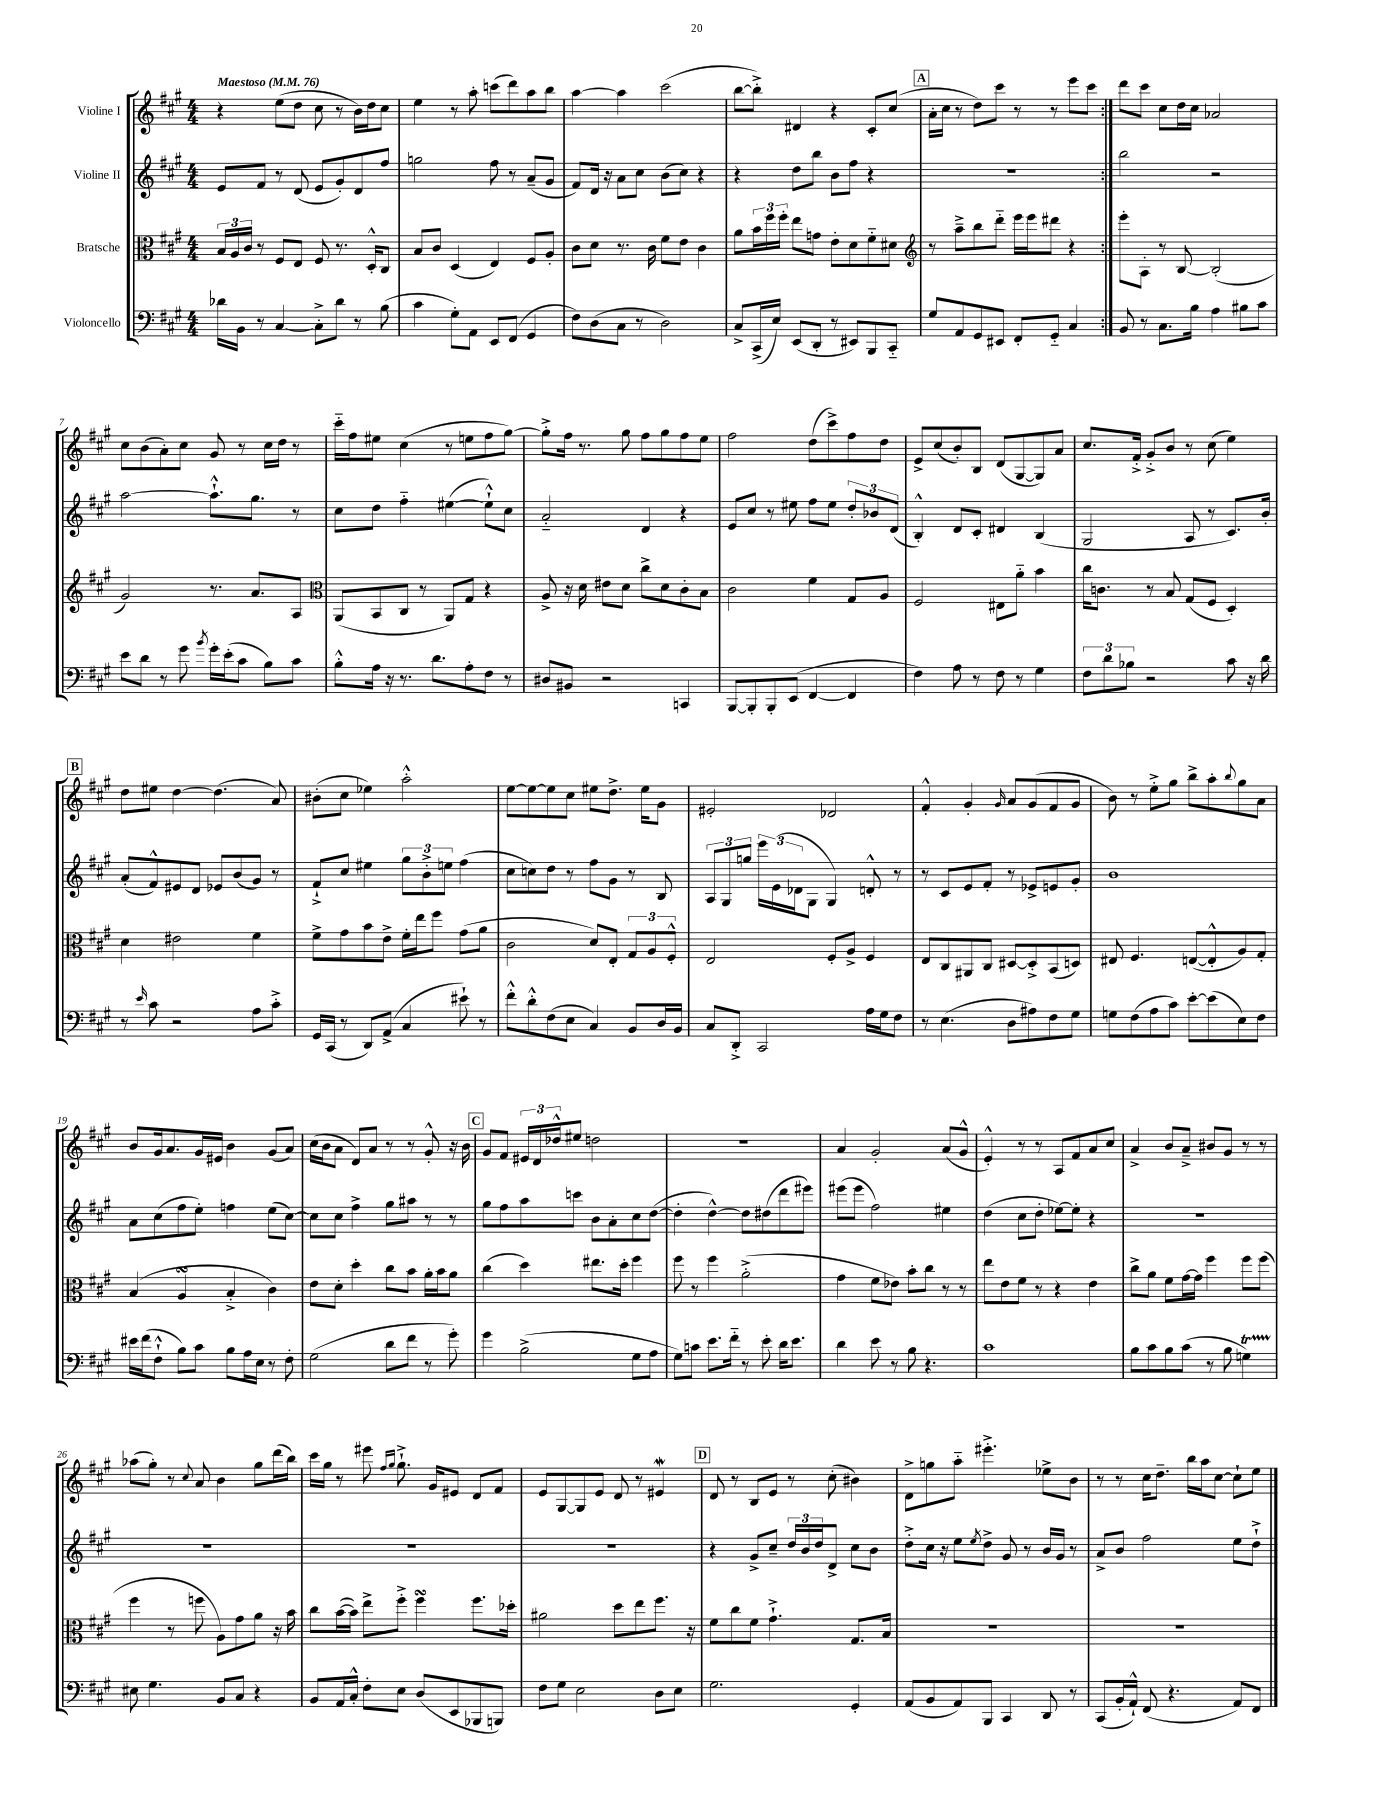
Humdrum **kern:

**kern	**kern	**kern	**kern
*staff4	*staff3	*staff2	*staff1
*clefF4	*clefC3	*clefG2	*clefG2
*k[f#c#g#]	*k[f#c#g#]	*k[f#c#g#]	*k[f#c#g#]
*M4/4	*M4/4	*M4/4	*M4/4
*MM76	*MM76	*MM76	*MM76
16d-\LL	24B/LL	8e/L	4r
.	24A/	.	.
16BB\JJ	.	.	.
.	24c#/JJ	.	.
8r	8r	8f#/J	.
[4C#/	8F#/L	8r	(8ee\L
.	8E/J	(8d/	8dd\J
8C#'^\]L	8F#/	8e/L	8cc#\
8d-\J	8.r	8g#'/)	8r
8r	.	8d/	16b\LL)
.	16D'^^/LK	.	16dd\J
(8B\	8C#/J	8ff#/J	8cc#\J
=	=	=	=
4c#\	8B/L	2gg\	4ee\
.	8c#/J	.	.
8G#'\L)	(4D/	.	8r
8AA\J	.	.	8aa'\
8EE/L	4E/)	8ff#\	(8ccc\L
(8FF#/J	.	8r	8ddd\)
4GG#/	8F#/L	(8a~/L	8aa\
.	8A'/J	8g#/J	8bb\J
=	=	=	=
8F#\L)	8c#\L	8f#/L)	[4aa\
(8D\	8d\J	16d/Jk	.
.	.	16r	.
8C#\J	8.r	8a\L	4aa\]
8r	.	8cc#\J	.
.	16c#\	.	.
2D\)	8f#\L	(8b\L	(2ccc#\
.	8e\J	8cc#\J)	.
.	4c#\	4r	.
=	=	=	=
8C#^/L	8a\L	4r	[8bb\L
(16CC#^/L	24b\L	.	8bb'^\]J)
.	24ff#\	.	.
16E/JJ)	.	.	.
.	24ff#'\JJ	.	.
(8EE/L	8ee\L	8dd\L	4d#/
8DD'/J	8g\J	8bb\J	.
8r	8e'\L	8b\L	4r
8EE#/L)	8d\	8ff#\J	.
8BBB/	8f#'~\	4r	8c#'/L
8CC#'~/J	8d#\J	.	(8cc#/J
=	=	=	=
*	*clefG2	*	*
8G#/L	8r	1r	16a'\LL
.	.	.	16cc#\JJ
8AA/	8aa~^\L	.	8r
8GG#/	8bb\	.	8dd\L)
8EE#/J	8ddd'~\J	.	8ccc#\J
8FF#'/L	16eee\LL	.	8r
.	16eee\J	.	.
8GG#'~/J	8ddd#\J	.	8r
4C#/	4r	.	8eee\L
.	.	.	8ccc#\J
=:|!	=:|!	=:|!	=:|!
8BB/	8eee'\L	2bb\	8ddd\L
8r	8A'\J	.	8ccc#\J
8.C#\L	8r	.	8cc#\L
.	[8B/	.	16dd\L
16B\Jk	.	.	16cc#\JJ
4A\	(2B'/]	2r	2a-/
8B#\L	.	.	.
8c#\J	.	.	.
=	=	=	=
8e\L	2g#/)	[2aa\	8cc#\L
8d\J	.	.	(8b\
8r	.	.	8a'\)
8g#\	.	.	8cc#\J
8qb/	.	.	.
16g#'\LL	8.r	8.aa`^^\]L	8g#/
(16e'\J	.	.	.
8c#\J	.	.	8r
.	8.a/L	8.gg#\J	.
8B\L)	.	.	16cc#\LL
.	.	.	16dd\JJ
8c#\J	8A/J	8r	8r
=	=	=	=
*	*clefC3	*	*
8B'^^\L	(8AA/L	8cc#\L	16ccc#'~\LL
.	.	.	16ff#\J
16A\Jk	8BB/	8dd\J	8ee#\J
16r	.	.	.
8.r	8C#/J	4ff#'~\	(4cc#\
.	8r	.	.
8.d\L	.	.	.
.	8AA/L)	([4ee#\	8r
8A'\	8G#/J	.	8ee\L
8F#\J	4r	8ee#`^^\]L)	8ff#\
8r	.	8cc#\J	[8gg#\J)
=	=	=	=
8D#/L	8A^/	2a'~/	8gg#'^\]L
8BB#/J	16r	.	16ff#\Jk
.	16d\	.	8.r
2r	8e#\L	.	.
.	8d\J	.	8gg#\
.	8cc#^\L	4d/	8ff#\L
.	8d\	.	8gg#\
4CC/	8c#'\	4r	8ff#\
.	8B\J	.	8ee\J
=	=	=	=
[8BBB/L	2c#\	8e/L	2ff#\
8BBB'/]	.	8cc#/J	.
8BBB'/	.	8r	.
(8EE/J	.	8ee#\	.
[4FF#/	4f#\	8ff#\L	(8dd\L
.	.	8ee#\J	8ccc#^\)
4FF#/]	8G#/L	12dd'/L	8ff#\
.	.	12b-/	.
.	8A/J	.	8dd\J
.	.	(12d/J	.
=	=	=	=
4F#\)	2F#/	4B'^^/)	8e^/L
.	.	.	(8cc#/
8A\	.	8d/L	8b'/)
8r	.	8c#'/J	8B/J
8F#\	8E#\L	4d#/	(8d/L
8r	8a'~\J	.	[8G#/
4G#\	4b\	(4B/	8G#/])
.	.	.	8a/J
=	=	=	=
12F#\L	16cc#\LK	2G#/	8.cc#/L
.	8.c\J	.	.
12d\	.	.	.
12B-\J	.	.	.
.	.	.	16f#'^/Jk
2r	8r	.	8g#'^/L
.	8B/	.	8b/J
.	(8G#/L	8A/	8r
.	8F#/J	8r	(8cc#\
8c#\	4D'/)	8.c#/L)	4ee\)
16r	.	.	.
16d\	.	16b'/Jk	.
=	=	=	=
8r	4d\	(8a'/L	8dd\L
16qqe/	.	.	.
8c#\	.	8f#^^/)	8ee#\J
2r	2e#\	8e#/	[4dd\
.	.	8d/J	.
.	.	8e-/L	(4.dd\]
.	.	(8b/	.
8A\L	4f#\	8g#/J)	.
8c#'^\J	.	8r	8a/)
=	=	=	=
16GG#/LL	8f#^\L	8f#`^/L	(8b#'\L
(16CC#/JJ	.	.	.
8r	8g#\	8cc#/J	8cc#\J
8DD/L)	8b\	4ee#\	4ee-\)
(8AA^/J	8e^\J	.	.
4C#/	16f#'\LL	12gg#\L	2aa'^^\
.	16ee\J	.	.
.	.	12b'^\	.
.	8ff#\J	.	.
.	.	12ee\J	.
8e#`\)	(8g#\L	(4ff#\	.
8r	8a\J	.	.
=	=	=	=
8f#'^^\L	2c#\	8cc#\L	[8ee\L
8d'^^\	.	8cc\)	8ee\_
(8F#\	.	8dd\J	8ee\]
8E\J	.	8r	8cc#\J
4C#/)	8d/L)	8ff#\L	8ee#\L
.	8E'/J	8g#\J	8.dd^\J
8BB/L	12G#/L	8r	.
.	.	.	16ee#\LK
.	12A/	.	.
16D/L	.	8B/	8g#\J
.	12F#'^^/J	.	.
16BB/JJ	.	.	.
=	=	=	=
8C#/L	2E/	12A/L	2e#'/
.	.	12G#/	.
8DD'^/J	.	.	.
.	.	12gg/J	.
2CC#/	.	24eee\LL	.
.	.	(24e\	.
.	.	24d-\J	.
.	.	8G#\J	.
.	8F#'/L	4G#/)	2d-/
.	8A^/J	.	.
16A\LL	4F#/	8d'^^/	.
16G#\J	.	.	.
8F#\J	.	8r	.
=	=	=	=
8r	8E/L	8r	4f#'^^/
(4.E\	8C#/	8c#/L	.
.	8AA#/	8e/	4g#'/
.	8C#/J	8f#'/J	.
.	.	.	16qqg#/
8D\L	[8D#/L	8r	8a/L
8A#\)	8D#'^/]	8e-^/L	(8g#/
8F#\	(8BB/	8e/	8f#/
8G#\J	8D/J)	8g#'/J	8g#/J
=	=	=	=
8G\L	8E#/	1b	8b\)
(8F#\	4.F#/	.	8r
8A\	.	.	8ee'^\L
8c#\J)	.	.	8gg#\J
[8e'\L	([8E/L	.	8bb^\L
(8e\]	8E'^^/]	.	8aa'\
.	.	.	8qqbb/
8E\)	8A/)	.	8gg#\
8F#\J	8G#'/J	.	8a\J
=	=	=	=
16e#\LL	(4B/	8a\L	8b/L
(16f#\J	.	.	.
8F#`^^\J	.	(8cc#\	16g#/k
.	.	.	8.a/
8B\L)	4A/	8ff#\	.
8c#\J	.	8ee'\J)	16g#/L
.	.	.	16e#/JJ
8B\L	4B'^/	4ff\	4b\
16A\L	.	.	.
16E\JJ	.	.	.
8r	4c#\)	(8ee\L	(8g#/L
8F#'\	.	[8cc#\J)	8a/J)
=	=	=	=
(2G#\	8e\L	8cc#\]L	(16cc#\LL
.	.	.	16b\J
.	8d'\J	8cc#\J	8a\J
.	4dd'\	4ff#^\	8d/L)
.	.	.	8a/J
8d\L	8cc#\L	8gg#\L	8r
8f#\J	8b\J	8aa#\J	8r
8r	16a'\LL	8r	8g#'^^/
.	16b\J	.	.
8g#'\)	8a\J	8r	16r
.	.	.	16b\
=	=	=	=
4g#\	(4cc#\	8gg#\L	8g#/L
.	.	8ff#\	8f#/J
(2B^\	4dd\)	8aa\	24e#/LL
.	.	.	24d/
.	.	.	24dd-^^/J
.	.	8ccc\J	8ee#/J
.	8.ee#\L	8b\L	2dd\
.	.	8a'\	.
.	16dd'\Jk	.	.
8G#\L	4ff#\	8cc#\	.
8A\J	.	([8dd\J	.
=	=	=	=
8G#\L)	8ff#\	4dd'\]	1r
8c\J	8r	.	.
8.e\L	4ff#\	[4dd^^\)	.
16f#'~\Jk	.	.	.
8r	(2a'^\	8dd\]L	.
8e'\	.	(8dd#\	.
16d\LK	.	8ddd\	.
8.e\J	.	.	.
.	.	8eee#\J)	.
=	=	=	=
4d\	4g#\	(8eee#\L	4a/
.	.	8eee#\J	.
8e\	8f#\L	2ff#\)	2g#'/
8r	8e-\J)	.	.
8B\	8b'\L	.	.
4.r	8cc#\J	.	.
.	8r	4ee#\	(8a/L
.	8r	.	8g#^^/J
=	=	=	=
1c#	8ee\L	(4dd\	4e'^^/)
.	8e\	.	.
.	8f#\J	8cc#\L	8r
.	8r	8dd'\J	8r
.	4r	[8ee-\L)	8A/L
.	.	8ee-'\]J	8f#/
.	4e\	4r	8a/
.	.	.	8cc#/J
=	=	=	=
8B\L	8cc#^\L	1r	4a^/
8c#\	8a\J	.	.
8B\	8f#\L	.	8b/L
(8c#\J	[16g#\L	.	8a~^/J
.	16g#\]JJ	.	.
8r	4ff#\	.	8b#/L
8B\	.	.	8g#/J
4G\)	8ff#\L	.	8r
.	(8ff#\J	.	8r
=	=	=	=
8E#\	4ff#\	1r	(8aa-\L
4.G#\	.	.	8gg#'\J)
.	8r	.	8r
.	.	.	8qqcc#/
.	8ff\	.	8a/
8BB/L	8A\L)	.	4b\
8C#/J	8g#\	.	.
4r	8a\J	.	8gg#\L
.	16r	.	(16ddd\L
.	16b\	.	16bb\JJ)
=	=	=	=
8BB/L	8cc#\L	1r	16ccc#\LL
.	.	.	16gg#\JJ
16AA/L	([16b\L	.	8r
16C#'^^/JJ	16b\]JJ)	.	.
8F#'\L	8ee^\L	.	8eee#\
.	.	.	16qqff#/LL
.	.	.	16qqgg#/JJ
8E\J	8ff#'^\J	.	8.gg#`^\
(8D/L	4ff#\	.	.
.	.	.	16g#/LK
8EE/	.	.	8e#/J
8BBB-/	8.ff#\L	.	8d/L
8BBB/J)	.	.	8f#/J
.	16dd-'\Jk	.	.
=	=	=	=
8F#\L	2a#\	1r	8e/L
8G#\J	.	.	[8G#/
2E\	.	.	8G#/]
.	.	.	8e/J
.	8dd\L	.	8d/
.	8ee\	.	8r
8D\L	8.ff#\J	.	4e#/
8E\J	.	.	.
.	16r	.	.
=	=	=	=
2.G#\	8f#\L	4r	8d/
.	8cc#\	.	8r
.	8f#\J	8g#^/L	8B/L
.	4.g#`^\	8cc#~/J	8e/J
.	.	24dd/LL	8r
.	.	24b/	.
.	.	24dd/J	.
.	.	8d^/J	(8cc#'\
4GG#'/	8.G#/L	8cc#\L	4b#\)
.	.	8b\J	.
.	16B/Jk	.	.
=	=	=	=
(8AA/L	1r	8dd'^\L	8d^\L
8BB/	.	16cc#\Jk	8gg\
.	.	16r	.
8AA/)	.	8ee\L	8aa'~\J
.	.	8qee/	.
8BBB/J	.	8dd^\J	4.eee#'^\
4CC#/	.	8g#/	.
.	.	8r	.
8DD/	.	16b/LL	8ee-^\L
.	.	16g#/JJ	.
8r	.	8r	8b\J
=	=	=	=
(8CC#/L	1r	8a^/L	8r
16BB'/L	.	8b/J	8r
16AA`^^/JJ)	.	.	.
(8FF#/	.	2ff#\	16cc#\LK
.	.	.	8.dd~\J
4.r	.	.	.
.	.	.	16bb\LL
.	.	.	16aa\J
.	.	.	[8cc#\J
8AA/L)	.	8ee\L	8cc#`\]L
8FF#/J	.	8dd`^\J	8ee\J
==	==	==	==
*-	*-	*-	*-
